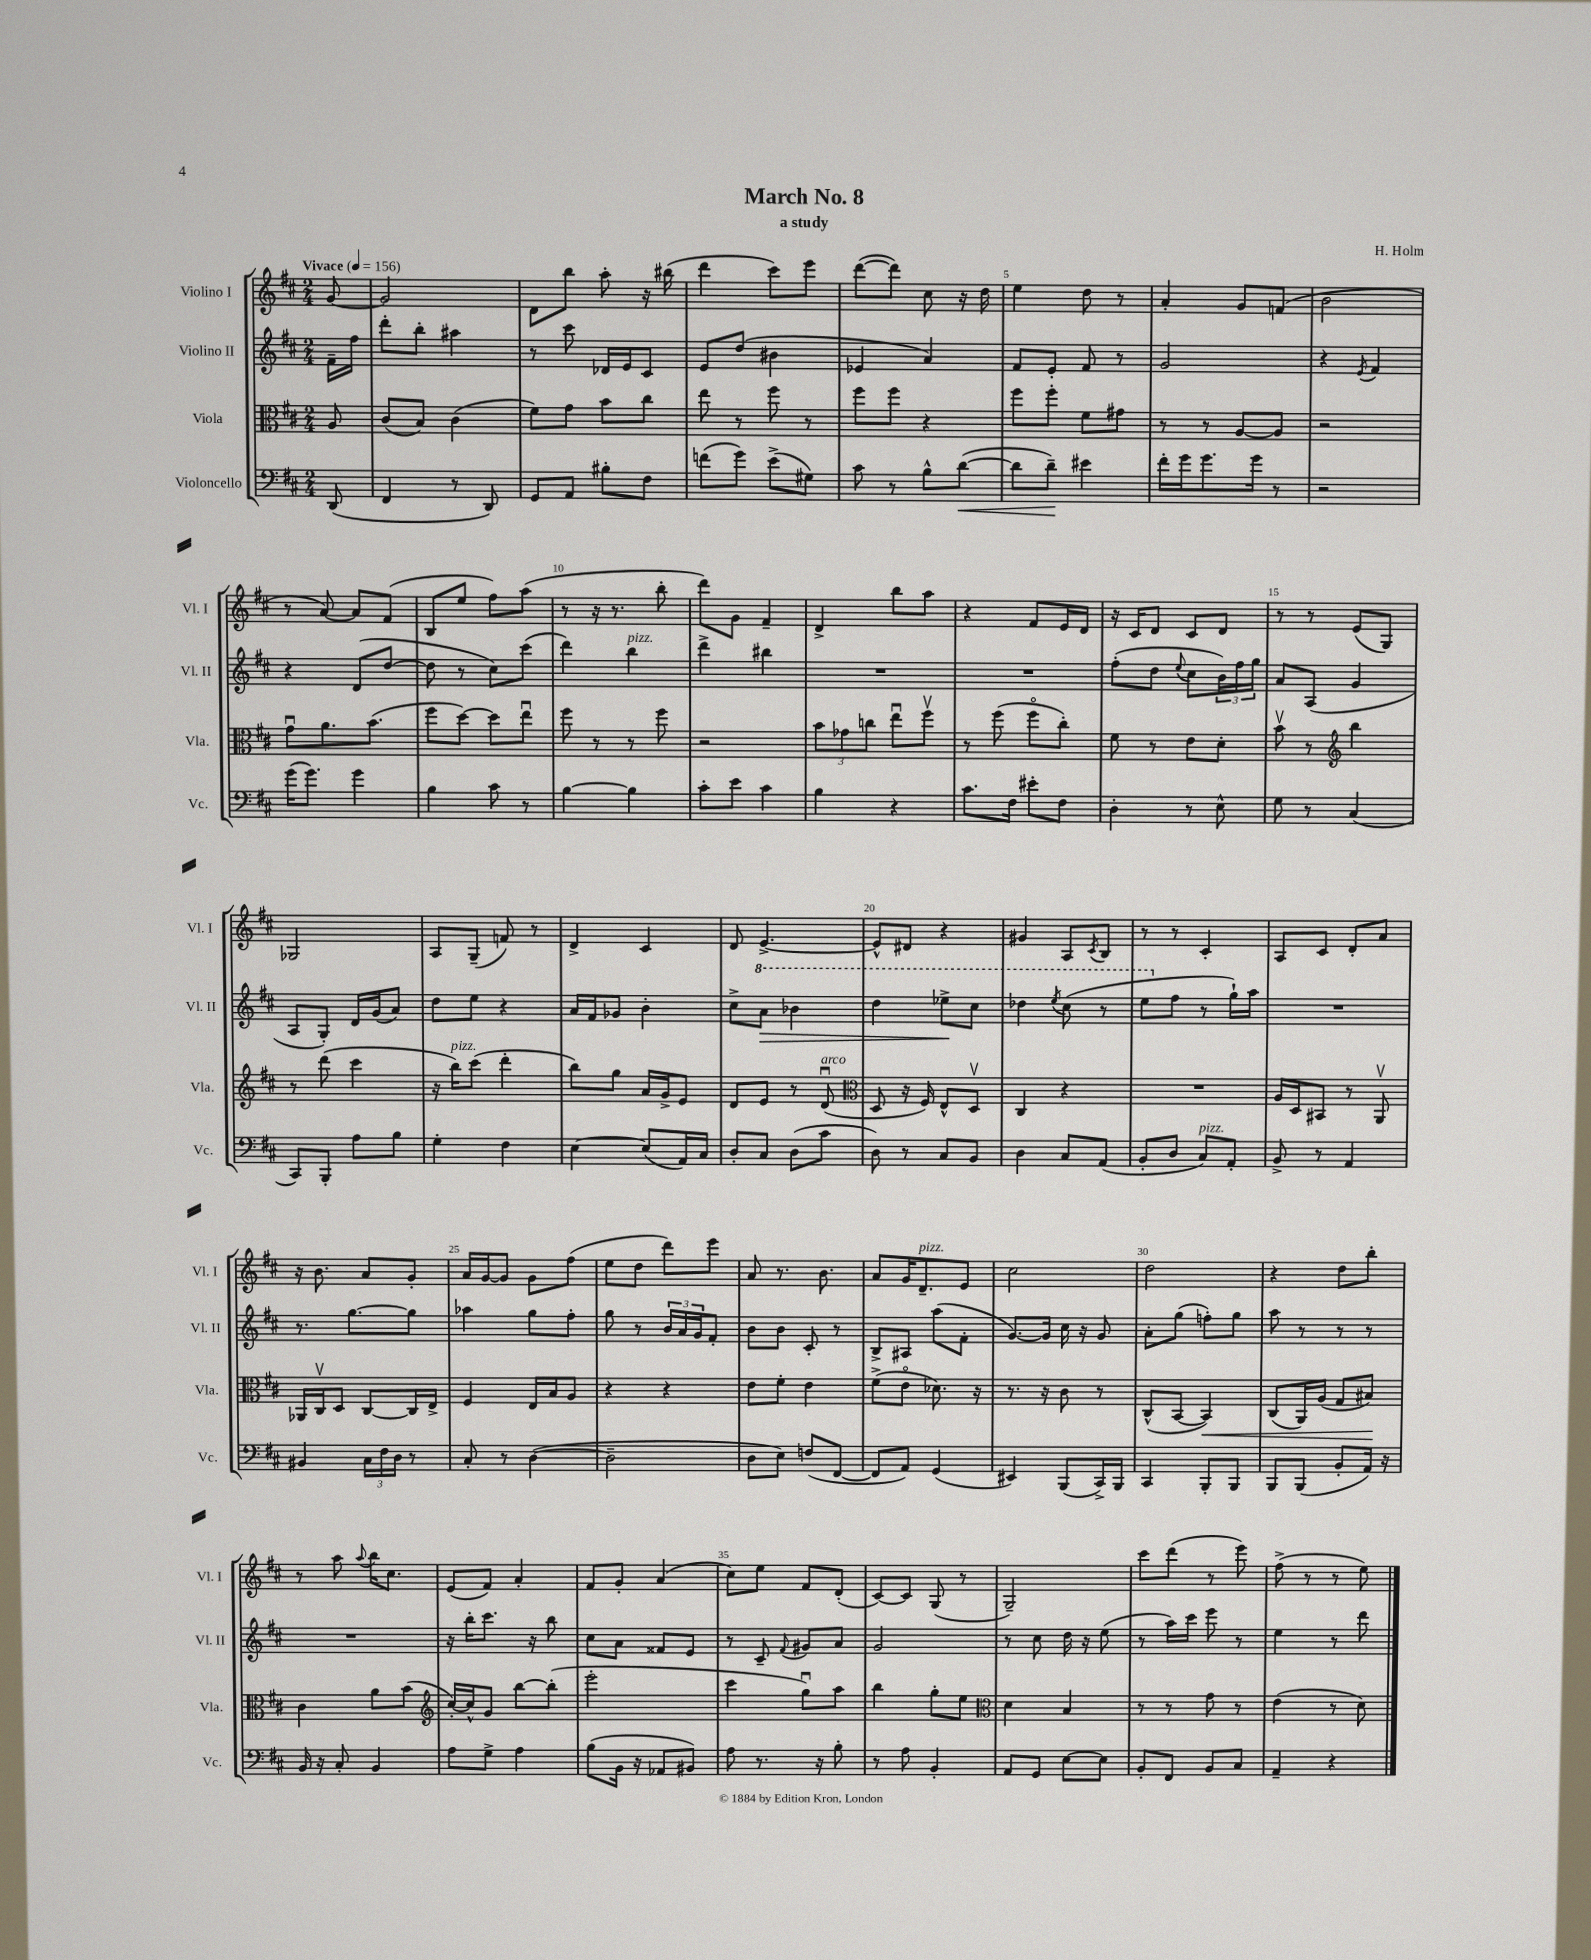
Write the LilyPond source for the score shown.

\header { title = "March No. 8" composer = "H. Holm" subtitle = "a study" }
<<
\new StaffGroup <<
\new Staff = "s0" \with { instrumentName = "Violino I" shortInstrumentName = "Vl. I" } {
    \clef treble \key d \major \numericTimeSignature \time 2/4 \partial 8 \tempo "Vivace" 4 = 156
    g'8~ |
    g'2 |
    d'8 b''8 a''8-. r16 bis''16( |
    d'''4 cis'''8) e'''8 |
    d'''8~( d'''8) cis''8 r16 d''16 |
    e''4 d''8 r8 |
    a'4-. g'8 f'8( |
    b'2 |
    r8 a'8~) a'8 fis'8( |
    b8 e''8 fis''8) a''8( |
    r8 r16 r8. b''8-. |
    d'''8) g'8 fis'4-- |
    d'4-> b''8 a''8 |
    r4 fis'8 e'16 d'16 |
    r16 cis'16 d'8 cis'8 d'8 |
    r8 r8 e'8( g8) |
    ges2 |
    a8 g8--( f'8) r8 |
    d'4-> cis'4 |
    d'8 e'4.~-> |
    e'8-^ dis'8 r4 |
    gis'4 a8 \acciaccatura { cis'8 } b8 |
    r8 r8 cis'4-. |
    a8 cis'8 d'8-. a'8 |
    r16 b'8. a'8 g'8-. |
    a'16 g'16~ g'8 g'8 fis''8( |
    e''8 d''8 d'''8) e'''8 |
    a'8 r8. b'8. |
    a'8 g'16 d'8.--^\markup { \italic "pizz." } e'8 |
    cis''2 |
    d''2 |
    r4 d''8 b''8-. |
    r8 a''8 \appoggiatura { a''8 } b''16 cis''8. |
    e'8( fis'8) a'4-. |
    fis'8 g'8-. a'4( |
    cis''8) e''8 fis'8 d'8-.( |
    cis'8~) cis'8 g8( r8 |
    g2--) |
    cis'''8 d'''8( r8 e'''8) |
    fis''8->( r8 r8 e''8) \bar "|." |
}
\new Staff = "s1" \with { instrumentName = "Violino II" shortInstrumentName = "Vl. II" } {
    \clef treble \key d \major \numericTimeSignature \time 2/4 \partial 8
    fis'16-- fis''16 |
    d'''8-. b''8-. ais''4 |
    r8 cis'''8 des'16 e'16 cis'8 |
    e'8 d''8( bis'4 |
    ees'4 a'4) |
    fis'8 e'8-. fis'8 r8 |
    g'2 |
    r4 \acciaccatura { e'8 } fis'4 |
    r4 d'8( d''8~ |
    d''8 r8 cis''8) cis'''8( |
    d'''4) b''4^\markup { \italic "pizz." } |
    d'''4-> bis''4 |
    R2 |
    R2 |
    fis''8-.( d''8 \appoggiatura { e''8 } cis''8 \tuplet 3/2 { b'16) fis''16 g''16 } |
    a'8 a8( g'4 |
    a8 g8-.) d'16 g'16( a'8) |
    d''8 e''8 r4 |
    a'16 fis'16 ges'8 b'4-. |
    cis''8-> \ottava #1 a''8\> bes''4 |
    d'''4 ees'''8->\! cis'''8 |
    des'''4 \acciaccatura { e'''8 } cis'''8( r8 |
    e'''8 \ottava #0 fis''8 r8 g''16-!) a''16 |
    R2 |
    r8. g''8.~ g''8 |
    aes''4 g''8 fis''8-. |
    g''8 r8 \tuplet 3/2 { b'16 a'16 g'16 } fis'8-. |
    b'8 b'8 cis'8-. r8 |
    b8-> ais8 a''8( fis'8-. |
    g'8.~) g'16 cis''16 r16 g'8 |
    a'8-. g''8( f''8-.) g''8 |
    a''8 r8 r8 r8 |
    R2 |
    r16 b''16-. cis'''8. r16 b''8 |
    cis''8 a'8 fisis'8 e'8 |
    r8 cis'8-- \appoggiatura { fis'8 } gis'8 a'8 |
    g'2 |
    r8 cis''8 d''16 r16 e''8( |
    r8 a''16) cis'''16 e'''8 r8 |
    e''4 r8 d'''8 \bar "|." |
}
\new Staff = "s2" \with { instrumentName = "Viola" shortInstrumentName = "Vla." } {
    \clef alto \key d \major \numericTimeSignature \time 2/4 \partial 8
    a8 |
    cis'8( b8) cis'4( |
    fis'8) g'8 b'8 cis''8 |
    e''8 r8 fis''8 r8 |
    fis''8 fis''8 r4 |
    fis''8 fis''8-. fis'8 gis'8 |
    r8 r8 a8~ a8 |
    r2 |
    g'8\downbow a'8. b'8.( |
    fis''8 d''8~) d''8 e''8\downbow |
    fis''8 r8 r8 fis''8 |
    r2 |
    \tuplet 3/2 { b'8 ges'8 c''8 } e''8\downbow fis''8\upbow |
    r8 fis''8( fis''8\flageolet cis''8-.) |
    fis'8 r8 e'8 d'8-. |
    b'8\upbow r8 \clef treble b''4 |
    r8 d'''8( cis'''4 |
    r16 b''16^\markup { \italic "pizz." }) cis'''8( d'''4-. |
    b''8) g''8 a'16 g'16-> e'8 |
    d'8 e'8 r8 d'8\downbow^\markup { \italic "arco" }( |
    \clef alto d8 r16 fis16) e8-^ d8\upbow |
    cis4 r4 |
    R2 |
    a16 d16 bis,8 r8 a,8\upbow |
    aes,16 cis16\upbow d8 cis8~ cis16 e16-> |
    fis4 e16 b16 a8 |
    r4 r4 |
    e'8 fis'8-. e'4 |
    fis'8->( e'8\flageolet des'8.) r16 |
    r8. r16 cis'8 r8 |
    cis8-^( b,8~ b,4\<) |
    cis8( a,16) a16( g8 bis8\!) |
    cis'4 a'8 b'8( |
    \clef treble cis''16~-.) cis''16-^ g'8 b''8~ b''8-.( |
    e'''2-. |
    cis'''4 g''8\downbow) a''8 |
    b''4 g''8-. e''8 |
    \clef alto d'4 b4 |
    r8 r8 g'8 r8 |
    e'4( r8 d'8) \bar "|." |
}
\new Staff = "s3" \with { instrumentName = "Violoncello" shortInstrumentName = "Vc." } {
    \clef bass \key d \major \numericTimeSignature \time 2/4 \partial 8
    d,8( |
    fis,4 r8 d,8) |
    g,8 a,8 bis8-. fis8 |
    f'8( g'8) e'8->( gis8) |
    cis'8 r8 b8-^ d'8~\<( |
    d'8 d'8--\!) eis'4 |
    fis'16-. g'16 g'8. g'16 r8 |
    r2 |
    g'16( g'8.) g'4 |
    b4 cis'8 r8 |
    b4~ b4 |
    cis'8-. e'8 cis'4 |
    b4 r4 |
    cis'8. fis16 eis'8-. fis8 |
    d4-. r8 e8-^ |
    g8 r8 cis4( |
    cis,8) b,,8-. a8 b8 |
    g4-. fis4 |
    e4~ e8( a,16) cis16 |
    d8-. cis8 d8( cis'8 |
    d8) r8 cis8 b,8 |
    d4 cis8 a,8( |
    b,8-. d8 cis8^\markup { \italic "pizz." }) a,8-. |
    b,8-> r8 a,4 |
    bis,4 \tuplet 3/2 { cis16 fis16 d16 } r8 |
    cis8-. r8 d4~( |
    d2-- |
    d8 e8) f8( fis,8~ |
    fis,8 a,8) g,4( |
    eis,4) b,,8( cis,16->) b,,16 |
    cis,4 b,,8-. b,,8 |
    b,,8 b,,8( b,8-. a,16) r16 |
    b,16 r16 cis8-. b,4 |
    a8 g8-> a4 |
    b8( b,16 r16 aes,8 bis,8) |
    a8 r8. r16 b8-. |
    r8 a8 b,4-. |
    a,8 g,8 e8~ e8 |
    b,8-. fis,8 b,8 cis8 |
    a,4-- r4 \bar "|." |
}
>>
>>
\layout { \context { \Score \override BarNumber.break-visibility = ##(#f #t #t) barNumberVisibility = #(every-nth-bar-number-visible 5) } }
